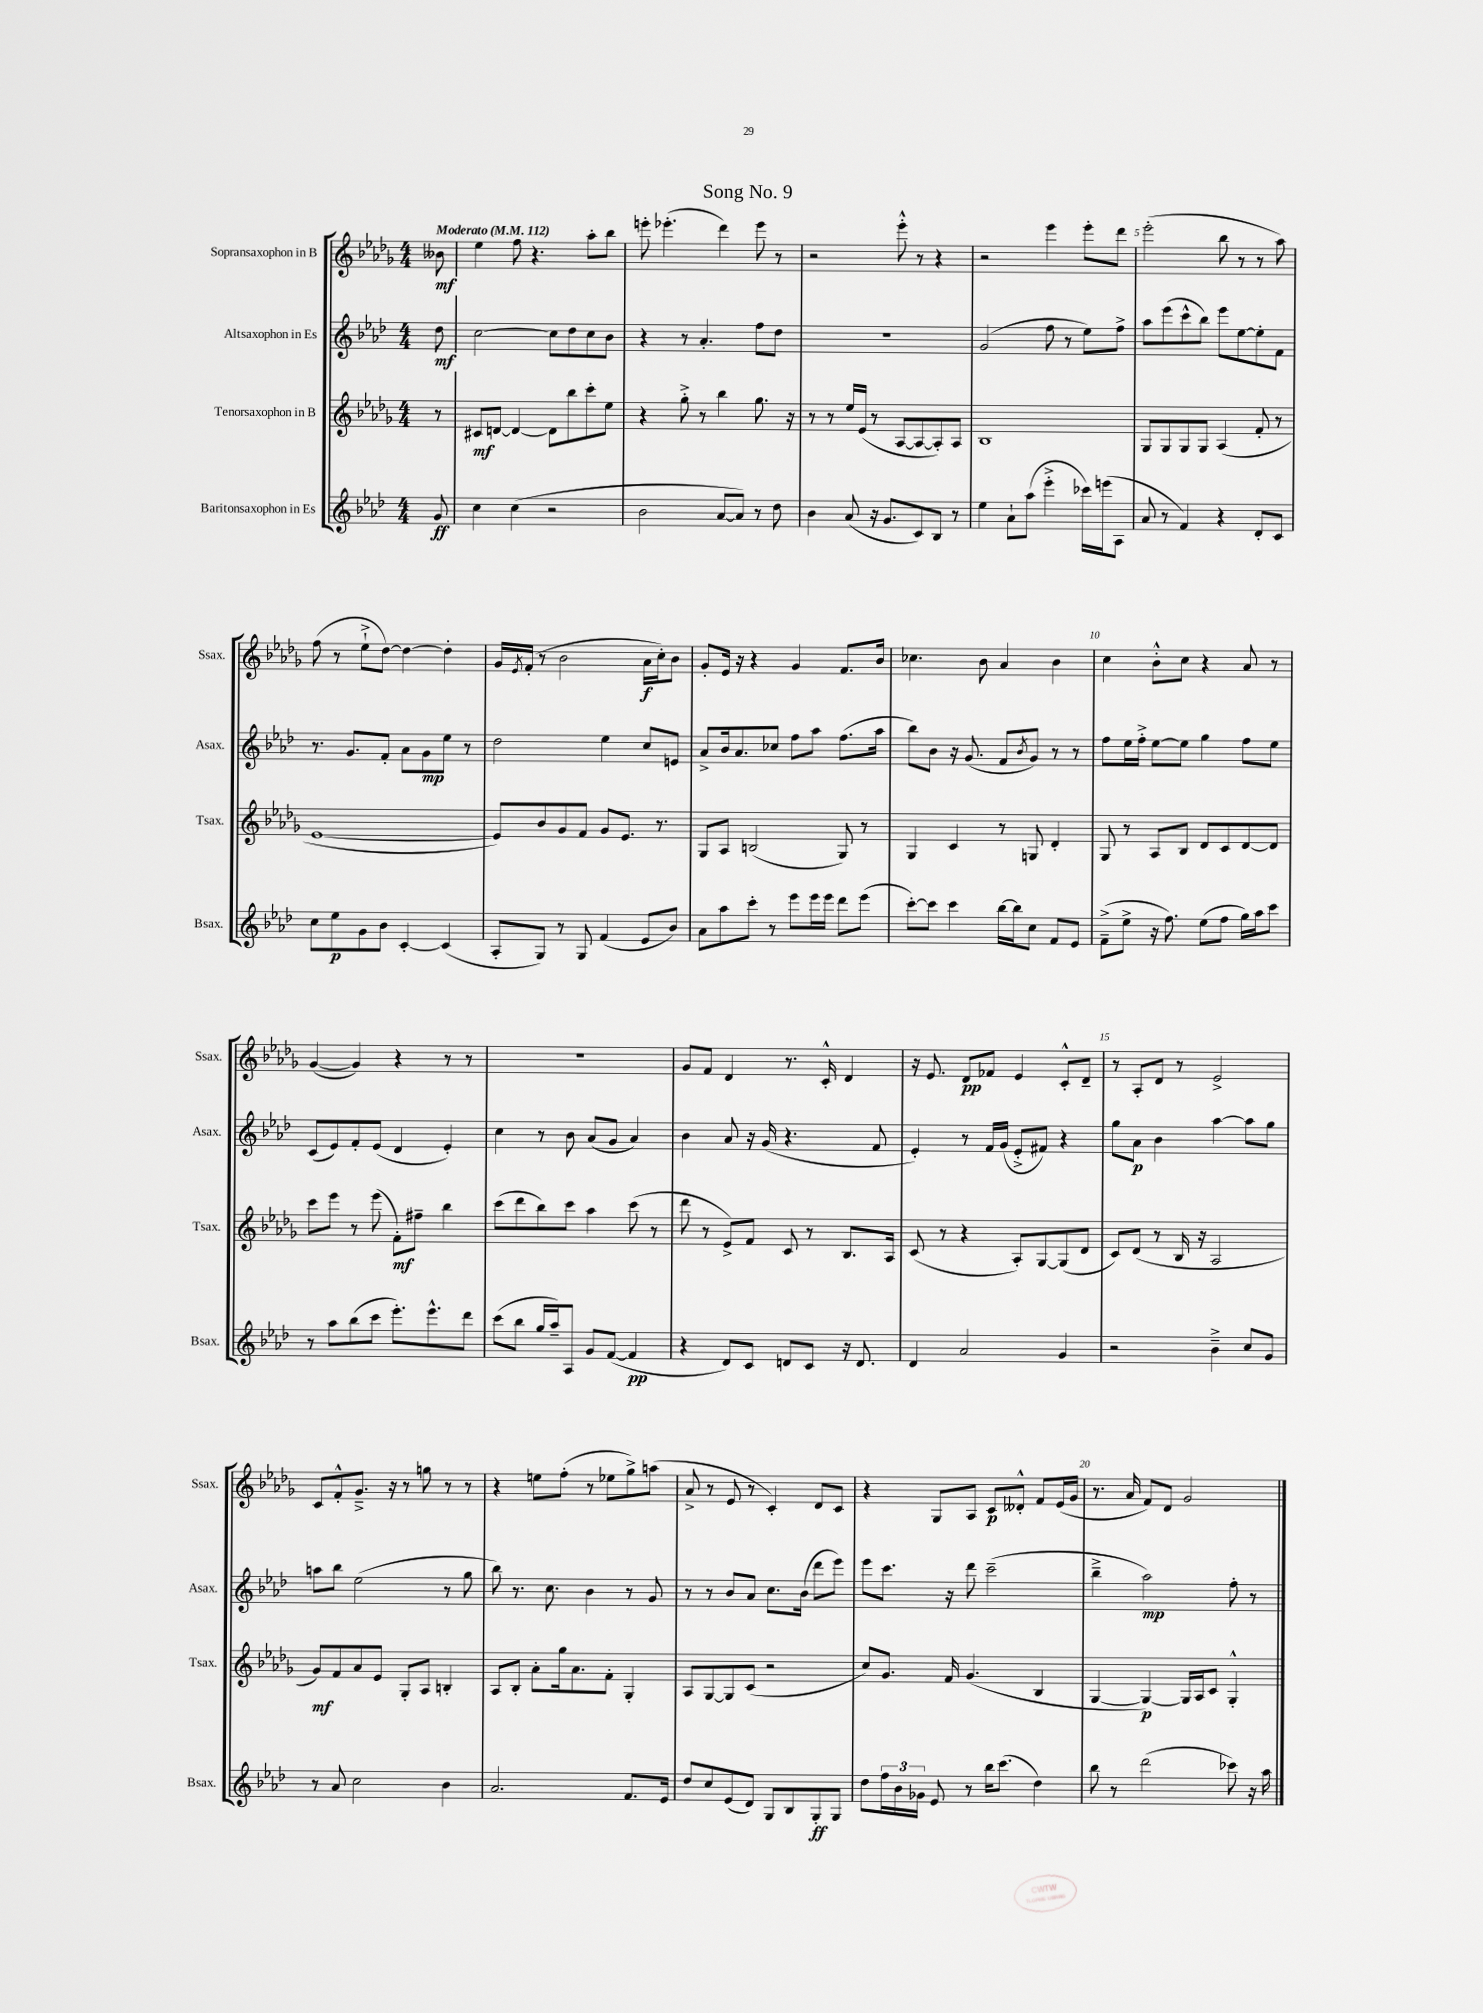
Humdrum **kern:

**kern	**dynam	**kern	**dynam	**kern	**dynam	**kern	**dynam
*part4	*part4	*part3	*part3	*part2	*part2	*part1	*part1
*staff4	*staff4	*staff3	*staff3	*staff2	*staff2	*staff1	*staff1
*I"Baritonsaxophon in Es	*	*I"Tenorsaxophon in B	*	*I"Altsaxophon in Es	*	*I"Sopransaxophon in B	*
*I'Bsax.	*	*I'Tsax.	*	*I'Asax.	*	*I'Ssax.	*
*clefG2	*	*clefG2	*	*clefG2	*	*clefG2	*
*k[b-e-a-d-]	*	*k[b-e-a-d-g-]	*	*k[b-e-a-d-]	*	*k[b-e-a-d-g-]	*
*M4/4	*	*M4/4	*	*M4/4	*	*M4/4	*
*MM112	*	*MM112	*	*MM112	*	*MM112	*
=	=	=	=	=	=	=	=
!	!	!	!	!	!	!LO:TX:a:B:t=Moderato	!
8g/	ff	8r	.	8dd-\	mf	8b--X\	mf
=1	=1	=1	=1	=1	=1	=1	=1
4cc\	.	8c#X/L	mf	[2cc\	.	4ee-\	.
.	.	[8dn/J	.	.	.	.	.
(4cc\	.	4d/_	.	.	.	8ff\	.
.	.	.	.	.	.	4.r	.
2r	.	8d\L]	.	8cc\L]	.	.	.
.	.	8bb-\	.	8dd-\	.	.	.
.	.	8ccc'\	.	8cc\	.	8aa-'\L	.
.	.	8ee-\J	.	8b-\J	.	8bb-\J	.
=2	=2	=2	=2	=2	=2	=2	=2
2b-\	.	4r	.	4r	.	8eeen'\	.
.	.	.	.	.	.	(4.eee-X'\	.
.	.	8gg-'^\	.	8r	.	.	.
.	.	8r	.	4.a-'/	.	.	.
[8a-/L	.	4bb-\	.	.	.	4ddd-\)	.
8a-/J])	.	.	.	.	.	.	.
8r	.	8.gg-\	.	8ff\L	.	8eee-\	.
8dd-\	.	.	.	8dd-\J	.	8r	.
.	.	16r	.	.	.	.	.
=3	=3	=3	=3	=3	=3	=3	=3
4b-\	.	8r	.	1r	.	2r	.
.	.	8r	.	.	.	.	.
(8a-/	.	16ee-/LL	.	.	.	.	.
.	.	(16e-/JJ	.	.	.	.	.
16r	.	8r	.	.	.	.	.
8.g/L	.	.	.	.	.	.	.
.	.	[8A-/L	.	.	.	8eee-'^^\	.
8c/)	.	8A-/_	.	.	.	8r	.
8B-/J	.	8A-'/])	.	.	.	4r	.
8r	.	8A-/J	.	.	.	.	.
=4	=4	=4	=4	=4	=4	=4	=4
4ee-\	.	1B-	.	(2g/	.	2r	.
8a-`\L	.	.	.	.	.	.	.
(8aa-\J	.	.	.	.	.	.	.
4eee-'^\	.	.	.	8ff\	.	4eee-\	.
.	.	.	.	8r	.	.	.
16ccc-X\LL)	.	.	.	8ee-\L)	.	8eee-'\L	.
(16eeen\J	.	.	.	.	.	.	.
8A-\J	.	.	.	8ff^\J	.	8ddd-\J	.
=5	=5	=5	=5	=5	=5	=5	=5
8a-/	.	8G-/L	.	8aa-\L	.	(2eee-'\	.
8r	.	8G-/	.	(8eee-\	.	.	.
4f/)	.	8G-/	.	8ccc^^\	.	.	.
.	.	8G-/J	.	8bb-\J)	.	.	.
4r	.	(4A-/	.	8eee-\L	.	8bb-\	.
.	.	.	.	[8ee-\	.	8r	.
8d-'/L	.	8f'/	.	8ee-'\]	.	8r	.
8c/J	.	8r	.	8f\J	.	8aa-\)	.
!!LO:LB:g=z
=6	=6	=6	=6	=6	=6	=6	=6
8cc\L	.	[1e-	.	8.r	.	(8ff\	.
8ee-\	p	.	.	.	.	8r	.
.	.	.	.	8.g/L	.	.	.
8g\	.	.	.	.	.	8ee-`^\L	.
8b-\J	.	.	.	8f'/J	.	[8dd-\J)	.
[4c'/	.	.	.	8a-\L	.	4dd-\_	.
.	.	.	.	8g\	mp	.	.
(4c/]	.	.	.	8ee-\J	.	4dd-'\]	.
.	.	.	.	8r	.	.	.
=7	=7	=7	=7	=7	=7	=7	=7
8A-'/L	.	8e-/L])	.	2dd-\	.	16g-/LL	.
.	.	.	.	.	.	8qe-/	.
.	.	.	.	.	.	(16f'/JJ	.
8G/J)	.	8b-/	.	.	.	8r	.
8r	.	8g-/	.	.	.	2b-\	.
8G/	.	8f/J	.	.	.	.	.
(4f/	.	8g-/L	.	4ee-\	.	.	.
.	.	8.e-/J	.	.	.	.	.
8e-/L	.	.	.	8cc/L	.	16a-\LL	f
.	.	8.r	.	.	.	16cc'\J)	.
8b-/J)	.	.	.	8en/J	.	8b-\J	.
=8	=8	=8	=8	=8	=8	=8	=8
8a-\L	.	8G-/L	.	8a-^/L	.	8g-'/L	.
8aa-\	.	8A-/J	.	16b-/k	.	16e-/Jk	.
.	.	.	.	8.a-/	.	16r	.
8ccc'\J	.	(2Bn/	.	.	.	4r	.
8r	.	.	.	8cc-X/J	.	.	.
8eee-\L	.	.	.	8ff\L	.	4g-/	.
16eee-\L	.	.	.	8aa-\J	.	.	.
16eee-\JJ	.	.	.	.	.	.	.
8ddd-\L	.	8G-/)	.	(8.ff\L	.	8.f/L	.
(8eee-\J	.	8r	.	.	.	.	.
.	.	.	.	16aa-\Jk	.	16b-/Jk	.
=9	=9	=9	=9	=9	=9	=9	=9
[8ccc'\L)	.	4G-/	.	8bb-\L)	.	4.cc-X\	.
8ccc\J]	.	.	.	8b-\J	.	.	.
4ccc\	.	4c/	.	16r	.	.	.
.	.	.	.	(8.g/	.	.	.
.	.	.	.	.	.	8b-\	.
[16bb-\LL	.	8r	.	8f/L	.	4a-/	.
16bb-\J]	.	.	.	.	.	.	.
.	.	.	.	8qb-/	.	.	.
8cc\J	.	8Gn/	.	8g/J)	.	.	.
8f/L	.	4d-'/	.	8r	.	4b-\	.
8e-/J	.	.	.	8r	.	.	.
=10	=10	=10	=10	=10	=10	=10	=10
(8f~^\L	.	8G-/	.	8ff\L	.	4cc\	.
8ee-^\J	.	8r	.	16ee-\L	.	.	.
.	.	.	.	16ff'^\JJ	.	.	.
16r	.	8A-/L	.	[8ee-\L	.	8b-'^^\L	.
8.ff\)	.	.	.	.	.	.	.
.	.	8B-/J	.	8ee-\J]	.	8cc\J	.
(8ee-\L	.	8d-/L	.	4gg\	.	4r	.
8ff\J	.	8c/	.	.	.	.	.
16gg\LL)	.	[8d-/	.	8ff\L	.	8a-/	.
16aa-\J	.	.	.	.	.	.	.
8ccc\J	.	8d-/J]	.	8ee-\J	.	8r	.
!!LO:LB:g=z
=11	=11	=11	=11	=11	=11	=11	=11
8r	.	8ccc\L	.	(8c/L	.	([4g-/	.
8aa-\L	.	8eee-\J	.	8e-/)	.	.	.
(8bb-\	.	8r	.	8f'/	.	4g-/])	.
8ccc\J	.	(8eee-\	.	(8e-/J	.	.	.
8.eee-'\L)	.	8f'\L)	mf	4d-/	.	4r	.
.	.	8ff#X~\J	.	.	.	.	.
8.eee-^^\	.	.	.	.	.	.	.
.	.	4bb-\	.	4e-'/)	.	8r	.
8ddd-\J	.	.	.	.	.	8r	.
=12	=12	=12	=12	=12	=12	=12	=12
(8ccc\L	.	(8ccc\L	.	4cc\	.	1r	.
8bb-\J	.	8ddd-\	.	.	.	.	.
16gg/LL	.	8bb-\)	.	8r	.	.	.
16aa-~/J)	.	.	.	.	.	.	.
8A-/J	.	8ccc\J	.	8b-\	.	.	.
8g/L	.	4aa-\	.	(8a-/L	.	.	.
([8f/J	.	.	.	8g/J	.	.	.
4f/]	pp	(8ccc\	.	4a-/)	.	.	.
.	.	8r	.	.	.	.	.
=13	=13	=13	=13	=13	=13	=13	=13
4r	.	8ddd-\	.	4b-\	.	8g-/L	.
.	.	8r	.	.	.	8f/J	.
8d-/L)	.	8e-^/L)	.	8a-/	.	4d-/	.
8c/J	.	8f/J	.	16r	.	.	.
.	.	.	.	(16g/	.	.	.
8dn/L	.	8c/	.	4.r	.	8.r	.
8c/J	.	8r	.	.	.	.	.
.	.	.	.	.	.	16c'^^/	.
16r	.	8.B-/L	.	.	.	4d-/	.
8.d/	.	.	.	.	.	.	.
.	.	.	.	8f/	.	.	.
.	.	16A-/Jk	.	.	.	.	.
=14	=14	=14	=14	=14	=14	=14	=14
4d-/	.	(8c/	.	4e-'/)	.	16r	.
.	.	.	.	.	.	8.e-/	.
.	.	8r	.	.	.	.	.
2a-/	.	4r	.	8r	.	8d-/L	pp
.	.	.	.	16f/LL	.	8f-X/J	.
.	.	.	.	(16g/JJ	.	.	.
.	.	8A-'/L)	.	8e-'^/L	.	4e-/	.
.	.	[8G-/	.	8f#X/J)	.	.	.
4g/	.	(8G-/]	.	4r	.	8c'^^/L	.
.	.	8d-/J	.	.	.	8d-~/J	.
=15	=15	=15	=15	=15	=15	=15	=15
2r	.	8c/L)	.	8gg\L	.	8r	.
.	.	(8d-/J	.	8a-\J	p	8A-'/L	.
.	.	8r	.	4b-\	.	8d-/J	.
.	.	16B-/	.	.	.	8r	.
.	.	16r	.	.	.	.	.
4b-~^\	.	2A-/	.	[4aa-\	.	2e-^/	.
8cc/L	.	.	.	8aa-\L]	.	.	.
8g/J	.	.	.	8gg\J	.	.	.
!!LO:LB:g=z
=16	=16	=16	=16	=16	=16	=16	=16
8r	.	8g-/L)	mf	8aan\L	.	8c/L	.
8a-/	.	8f/	.	8bb-\J	.	8f'^^/	.
2cc\	.	8a-/	.	(2ee-\	.	8.g-~^/J	.
.	.	8e-/J	.	.	.	.	.
.	.	.	.	.	.	16r	.
.	.	8G-'/L	.	.	.	8r	.
.	.	8A-/J	.	.	.	8ggn\	.
4b-\	.	4Bn'/	.	8r	.	8r	.
.	.	.	.	8gg\	.	8r	.
=17	=17	=17	=17	=17	=17	=17	=17
2.a-/	.	8A-/L	.	8bb-\)	.	4r	.
.	.	8B-'/J	.	8.r	.	.	.
.	.	8a-'\L	.	.	.	8een\L	.
.	.	.	.	8.cc\	.	.	.
.	.	16gg-\k	.	.	.	(8ff'\J	.
.	.	8.a-\	.	.	.	.	.
.	.	.	.	4b-\	.	8r	.
.	.	8f'\J	.	.	.	8ee-X\L	.
8.f/L	.	4G-'/	.	8r	.	8gg-^\)	.
.	.	.	.	8g/	.	(8aan\J	.
16e-/Jk	.	.	.	.	.	.	.
=18	=18	=18	=18	=18	=18	=18	=18
8dd-/L	.	8A-/L	.	8r	.	8a-^/	.
8cc/	.	[8G-/	.	8r	.	8r	.
(8e-/	.	8G-/]	.	8b-/L	.	8e-/	.
8d-/J)	.	(8c/J	.	8a-/J	.	8r	.
8G/L	.	2r	.	8.cc\L	.	4c'/)	.
8B-/	.	.	.	.	.	.	.
.	.	.	.	(16b-\Jk	.	.	.
8G'/	ff	.	.	8ddd-\L	.	8d-/L	.
8G/J	.	.	.	8eee-\J)	.	8c/J	.
=19	=19	=19	=19	=19	=19	=19	=19
8dd-\L	.	8cc/L)	.	8eee-\L	.	4r	.
24ff\L	.	8.g-/J	.	8.ccc\J	.	.	.
24b-\	.	.	.	.	.	.	.
24g-X\JJ	.	.	.	.	.	.	.
8e-/	.	.	.	.	.	8G-/L	.
.	.	16f/	.	16r	.	.	.
8r	.	(4.g-/	.	8ddd-\	.	8A-/J	.
16bb-\KL	.	.	.	(2ccc~\	.	8c/L	p
(8.ccc\J	.	.	.	.	.	.	.
.	.	.	.	.	.	8d--X'^^/J	.
4dd-\)	.	4B-/	.	.	.	8f/L	.
.	.	.	.	.	.	(16e-/L	.
.	.	.	.	.	.	16g-/JJ	.
=20	=20	=20	=20	=20	=20	=20	=20
8bb-\	.	[4G-/	.	4bb-~^\	.	8.r	.
8r	.	.	.	.	.	.	.
.	.	.	.	.	.	16a-/	.
(2ddd-\	.	4G-/_)	p	2aa-\)	mp	8f/L)	.
.	.	.	.	.	.	8d-/J	.
.	.	16G-/LL]	.	.	.	2g-/	.
.	.	16A-/J	.	.	.	.	.
.	.	8c/J	.	.	.	.	.
8ccc-X\)	.	4G-'^^/	.	8ff'\	.	.	.
16r	.	.	.	8r	.	.	.
16aa-\	.	.	.	.	.	.	.
==	==	==	==	==	==	==	==
*-	*-	*-	*-	*-	*-	*-	*-
